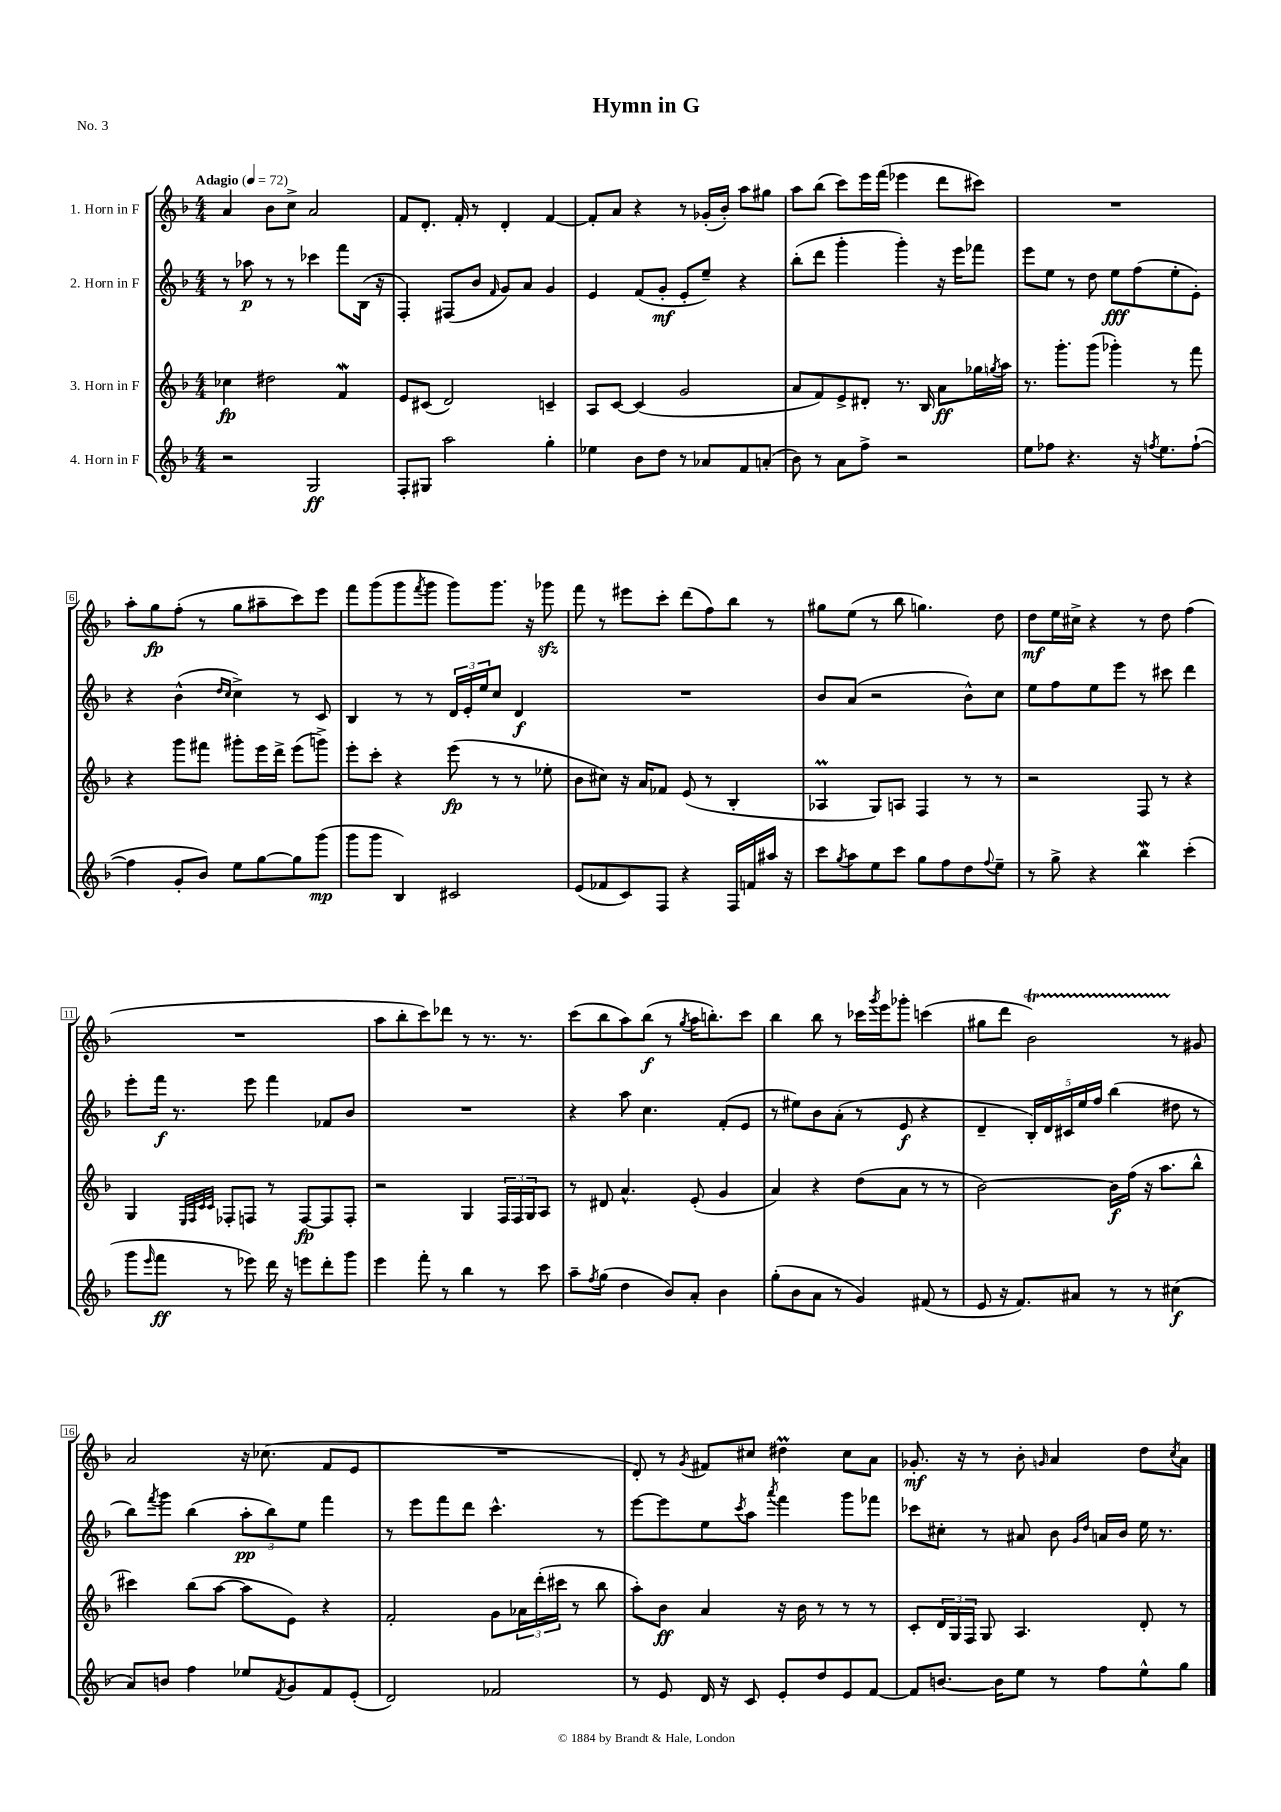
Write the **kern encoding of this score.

**kern	**kern	**kern	**kern
*staff4	*staff3	*staff2	*staff1
*clefG2	*clefG2	*clefG2	*clefG2
*k[b-]	*k[b-]	*k[b-]	*k[b-]
*M4/4	*M4/4	*M4/4	*M4/4
*MM72	*MM72	*MM72	*MM72
2r	4cc-\	8r	4a/
.	.	8aa-\	.
.	2dd#\	8r	8b-\L
.	.	8r	8cc^\J
2G/	.	4ccc-\	2a/
.	4f/	8fff\L	.
.	.	(16B-\Jk	.
.	.	16r	.
=	=	=	=
8F'/L	8e/L	4F'/)	8f/L
8G#/J	(8c#/J	.	8.d'/J
2aa\	2d/)	(8F#/L	.
.	.	.	16f'/
.	.	8b-/J	8r
.	.	16qqf/	.
.	.	8g/L)	4d'/
.	.	8a/J	.
4gg'\	4c~/	4g/	[4f/
=	=	=	=
4ee-\	8A/L	4e/	8f'/]L
.	[8c/J	.	8a/J
8b-\L	(4c/]	(8f/L	4r
8dd\J	.	8g'/J	.
8r	2g/	8e'/L	8r
8a-/L	.	8ee~/J)	(16g-'/LL
.	.	.	16b-'/JJ)
8f/	.	4r	8aa\L
(8a'/J	.	.	8gg#\J
=	=	=	=
8b-\)	8a/L	(8bb-'\L	8aa\L
8r	8f/)	8ddd\J	(8bb-\J
8a\L	8e^/	4ggg'\	8ccc\L)
8ff^\J	8d#'/J	.	16eee\L
.	.	.	(16fff\JJ
2r	8.r	4ggg'\)	4eee-\
.	16B-/	.	.
.	8a\L	16r	8ddd\L
.	.	16eee\LK	.
.	16gg-\L	8fff-\J	8ccc#\J)
.	8qgg/	.	.
.	16aa\JJ	.	.
=	=	=	=
8ee\L	8.r	8eee\L	1r
8ff-\J	.	8ee\J	.
.	8.ggg'\L	.	.
4.r	.	8r	.
.	(8ggg\J	8dd\	.
.	4ggg-'\)	8ee\L	.
16r	.	(8ff\	.
8qff/	.	.	.
8.ee\L	.	.	.
.	8r	8ee'\	.
([8ff`\J	8fff\	8e'\J)	.
=	=	=	=
4ff\]	4r	4r	8aa'\L
.	.	.	8gg\
8g'/L	8ggg\L	(4b-^^\	(8ff'\J
8b-/J)	8fff#\J	.	8r
.	.	16qqdd/LL	.
.	.	16qqcc/JJ	.
8ee\L	8ggg#'\L	4cc^\)	8gg\L
[8gg\	16eee\L	.	8aa#~\
.	16ddd^\JJ	.	.
8gg\]	(8eee\L	8r	8ccc\)
(8ggg\J	8ggg^\J)	8c/	8eee\J
=	=	=	=
8ggg\L	8eee'\L	4B-/	8fff\L
8ggg\J	8ccc'\J	.	(8ggg\
4B-/)	4r	8r	8ggg\
.	.	.	8qfff/
.	.	8r	8ggg\J
2c#/	(8eee\	24d/LL	8ggg\L)
.	.	24e'/	.
.	.	24ee/J	.
.	8r	8cc/J	8.ggg\J
.	8r	4d/	.
.	.	.	16r
.	8ee-'\	.	8ggg-\
=	=	=	=
(8e/L	8b-\L	1r	8fff\
8f-/	8cc#\J)	.	8r
8c/)	16r	.	8eee#\L
.	16a/LK	.	.
8F/J	8f-/J	.	8ccc'\J
4r	(8e/	.	(8ddd\L
.	8r	.	8ff\)
16F/LL	4B-'/	.	8bb-\J
16f/	.	.	.
16aa#/JJ	.	.	8r
16r	.	.	.
=	=	=	=
8ccc\L	4A-/	8b-/L	8gg#\L
8qgg/	.	.	.
8aa\	.	(8a/J	(8ee\J
8ee\	8G/L)	2r	8r
8ccc\J	8A/J	.	8bb-\
8gg\L	4F/	.	4.gg\)
8ff\	.	.	.
8dd\	8r	8b-^^\L)	.
8qqff/	.	.	.
8ee~\J	8r	8cc\J	8dd\
=	=	=	=
8r	2r	8ee\L	8dd\L
8gg^\	.	8ff\	16ee\L
.	.	.	16cc#^\JJ
4r	.	8ee\	4r
.	.	8eee\J	.
4bb-\	8F/	8r	8r
.	8r	8ccc#\	8dd\
(4ccc'\	4r	4ddd\	(4ff\
=	=	=	=
8ggg\L	4G/	8eee'\L	1r
16qqeee/	.	.	.
8fff\J	.	16fff\Jk	.
.	.	8.r	.
.	32qqE/LLL	.	.
.	32qqF/	.	.
.	32qqc/	.	.
.	32qqc/JJJ	.	.
8r	8F-'/L	.	.
8eee-\)	8F/J	8eee\	.
16ddd\	8r	4fff\	.
16r	.	.	.
8eee\L	[8F/L	.	.
8ddd'\	8F/]	8f-/L	.
8ggg\J	8F'/J	8b-/J	.
=	=	=	=
4eee\	2r	1r	8aa\L
.	.	.	8bb-'\
8fff'\	.	.	8ccc\)
8r	.	.	8ddd-\J
4bb-\	4G/	.	8r
.	.	.	8.r
8r	24F/LL	.	.
.	24F/	.	.
.	.	.	8.r
.	24G/J	.	.
8ccc\	8A/J	.	.
=	=	=	=
8aa~\L	8r	4r	(8ccc\L
8qff/	.	.	.
(8gg\J	8d#/	.	8bb-\
4dd\	4.a^^/	8aa\	8aa\)
.	.	4.cc\	(8bb-\J
8b-/L)	.	.	8r
.	.	.	8qgg/
8a'/J	(8e'/	.	16aa\LK
.	.	.	8.bb'\)
4b-\	4g/	(8f'/L	.
.	.	8e/J	8ccc\J
=	=	=	=
(8gg'\L	4a/)	8r	4bb-\
8b-\	.	8ee#\L)	.
8a\J	4r	8b-\	8bb-\
8r	.	(8a'\J	8r
4g/)	(8dd\L	8r	16ccc-\LL
.	.	.	8qggg/
.	.	.	16eee\J
.	8a\J	8e/	8ggg-'\J
(8f#/	8r	4r	(4ccc\
8r	8r	.	.
=	=	=	=
8e/	[2b-\)	4d~/	8gg#\L
16r	.	.	8ddd\J
8.f/L)	.	.	.
.	.	20B-'/LL)	2b-\)
.	.	20d/	.
.	.	20c#/	.
8a#/J	.	.	.
.	.	20ee/	.
.	.	20ff/JJ	.
8r	16b-\]LL	(4bb-\	.
.	(16ff\JJ	.	.
8r	16r	.	.
.	8.aa\L	.	.
(4cc#\	.	8dd#\	8r
.	8bb-^^\J	8r	8g#/
=	=	=	=
8a/L)	4ccc#\)	8bb-\L)	2a/
.	.	8qfff/	.
8b/J	.	8ggg\J	.
4ff\	(8bb-\L	(4bb-\	.
.	[8aa\J	.	.
8ee-/L	8aa\]L	12aa'\L	16r
.	.	.	(8.cc-\
.	.	12bb-\)	.
8qf/	.	.	.
8g/	8e\J)	.	.
.	.	12ee\J	.
8f/	4r	4fff\	8f/L
(8e'/J	.	.	8e/J
=	=	=	=
2d/)	2f'/	8r	1r
.	.	8eee\L	.
.	.	8fff\	.
.	.	8ddd\J	.
2f-/	8g\L	4.ccc^^\	.
.	24a-\L	.	.
.	(24ddd'\	.	.
.	24ccc#\JJ	.	.
.	8r	.	.
.	8bb-\	8r	.
=	=	=	=
8r	8aa'\L)	[8eee\L	8d'/)
8e/	8b-\J	8eee\]	8r
.	.	.	8qg/
16d/	4a/	8ee\	8f#/L
16r	.	.	.
.	.	8qccc/	.
8c/	.	8aa\J	8cc#/J
.	.	8qaaa/	.
8e'/L	16r	4fff\	4dd#\
.	16b-\	.	.
8dd/	8r	.	.
8e/	8r	8ggg\L	8cc#\L
[8f/J	8r	8fff-\J	8a\J
=	=	=	=
8f/]L	8c'/L	8ccc-\L	8.g-'/
[8.b/J	24d/L	8cc#'\J	.
.	24G/	.	.
.	.	.	16r
.	24F/JJ	.	.
.	8G/	8r	8r
16b\]LK	.	.	.
8ee\J	4.A/	8a#/	8b-'\
.	.	.	16qqg/
8r	.	8b-\	4a/
.	.	16qqg/LL	.
.	.	16qqdd/JJ	.
8ff\L	.	16a/LL	.
.	.	16b-/JJ	.
8ee^^\	8d'/	16ee\	8dd\L
.	.	8.r	.
.	.	.	8qcc/
8gg\J	8r	.	8a\J
==	==	==	==
*-	*-	*-	*-
